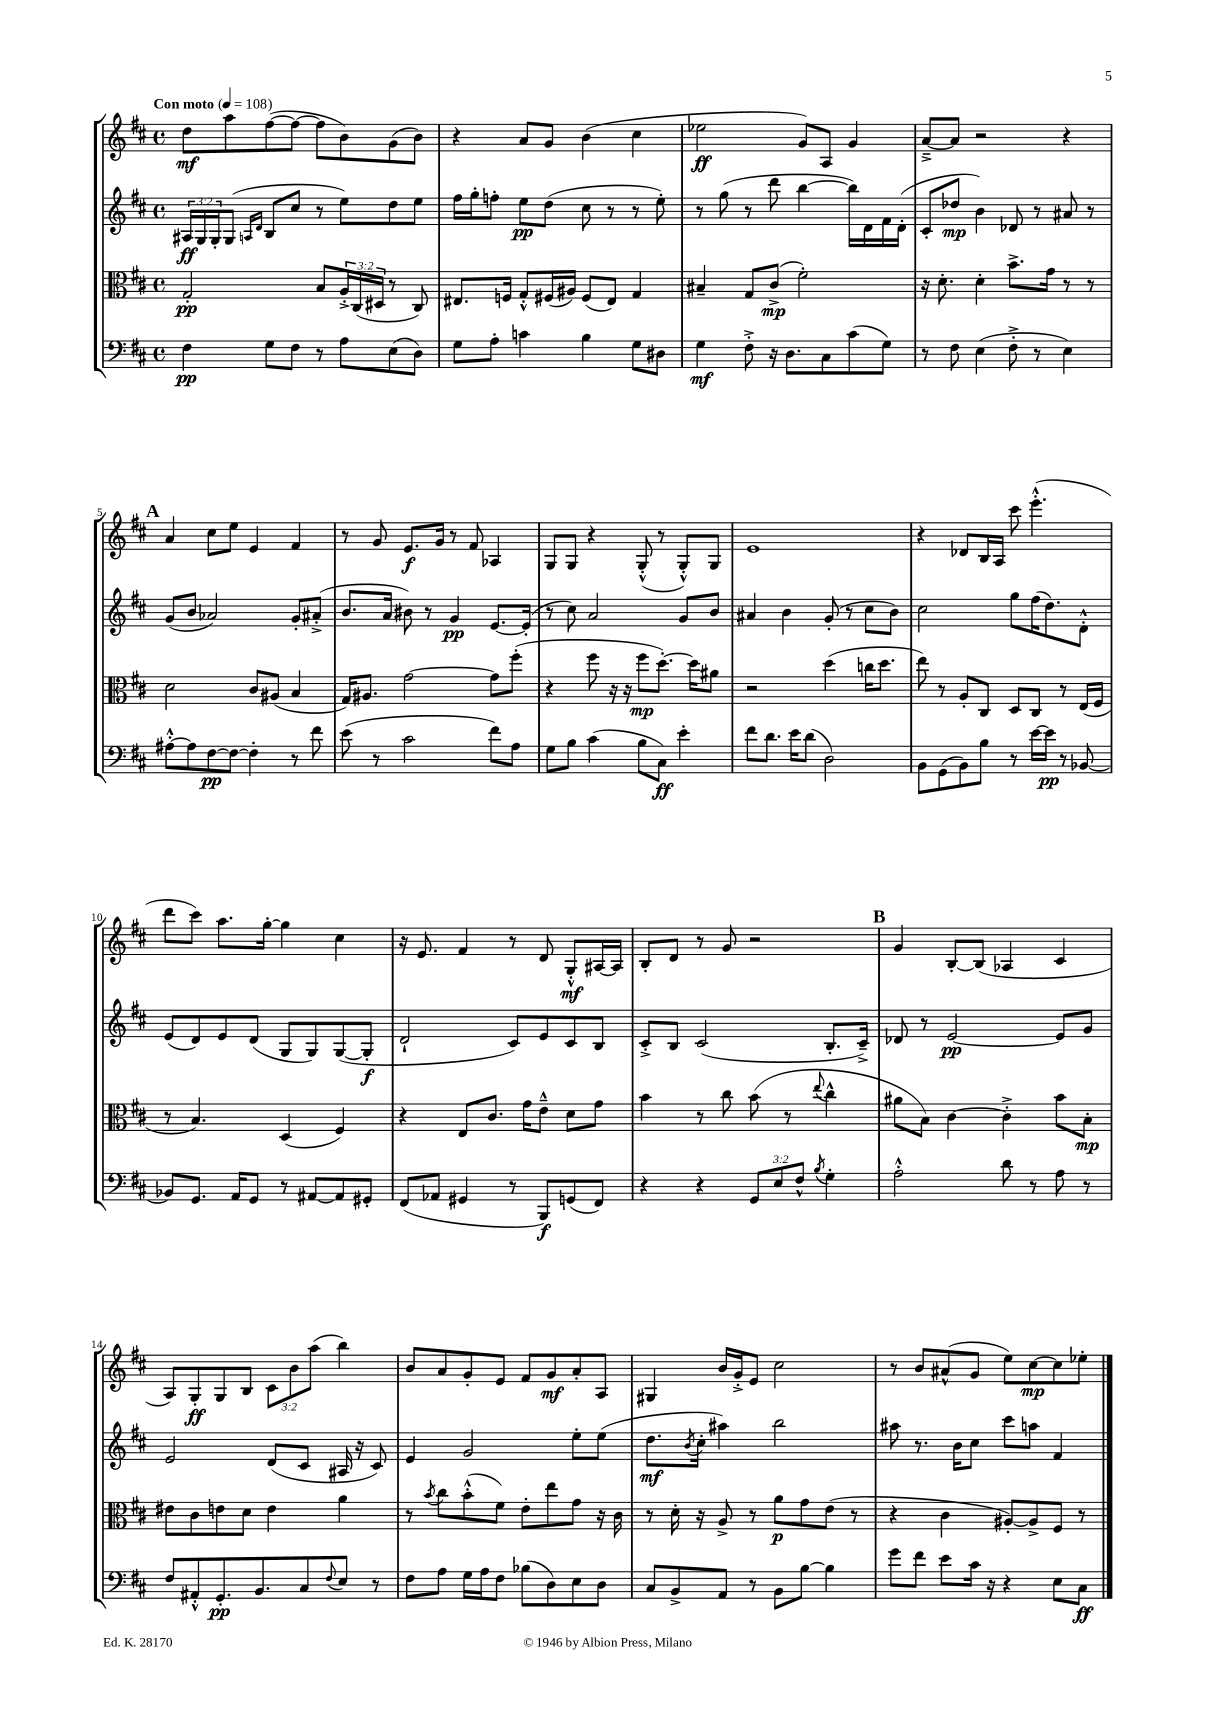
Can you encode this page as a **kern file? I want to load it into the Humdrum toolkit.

**kern	**kern	**kern	**kern
*staff4	*staff3	*staff2	*staff1
*clefF4	*clefC3	*clefG2	*clefG2
*k[f#c#]	*k[f#c#]	*k[f#c#]	*k[f#c#]
*M4/4	*M4/4	*M4/4	*M4/4
*met(c)	*met(c)	*met(c)	*met(c)
*MM108	*MM108	*MM108	*MM108
4F#\	2G'/	24A#/LL	8dd\L
.	.	24G/	.
.	.	24G'/J	.
.	.	(8G/J	8aa\
.	.	16qqA/LL	.
.	.	16qqd/JJ	.
8G\L	.	8B/L	([8ff#\
8F#\J	.	8cc#/J	8ff#\_J
8r	8B/L	8r	8ff#\]L
8A\L	24A'^/L	8ee\L)	8b\)
.	(24C#/	.	.
.	24D#/JJ	.	.
(8E\	8r	8dd\	(8g\
8D\J)	8C#/)	8ee\J	8b\J)
=	=	=	=
8G\L	8.E#/L	16ff#\LL	4r
.	.	16gg'\J	.
8A'\J	.	8ff'\J	.
.	16F/Jk	.	.
4c\	8G'^^/L	8ee\L	8a/L
.	(16F#/L	(8dd\J	8g/J
.	16A#/JJ)	.	.
4B\	(8F#/L	8cc#\	(4b\
.	8E#/J)	8r	.
8G\L	4G/	8r	4cc#\
8D#\J	.	8ee'\)	.
=	=	=	=
4G\	4B#~/	8r	2ee-\
.	.	(8gg\	.
8F#'^\	8G/L	8r	.
16r	(8c#^/J	8ddd\	.
8.D\L	.	.	.
.	2f#'\)	[4bb\	8g/L)
8C#\	.	.	8A/J
(8c#\	.	16bb\]LL)	4g/
.	.	16d\	.
8G\J)	.	16f#\	.
.	.	(16d'\JJ	.
=	=	=	=
8r	16r	8c#'/L	[8a~^/L
.	8.d'\	.	.
8F#\	.	8dd-/J	8a/]J
(4E\	4d'\	4b\)	2r
8F#'^\	8.b^\L	8d-/	.
8r	.	8r	.
.	16g\Jk	.	.
4E\)	8r	8a#/	4r
.	8r	8r	.
=	=	=	=
[8A#'^^\L	2d\	(8g/L	4a/
8A#\]	.	8b/J	.
[8F#\	.	2a-/)	8cc#\L
8F#\_J	.	.	8ee\J
4F#'\]	8c#/L	.	4e/
.	(8A#/J	.	.
8r	4B/	8g'/L	4f#/
8f#\	.	(8a#'^/J	.
=	=	=	=
(8e\	16G/LK)	8.b/L	8r
.	8.A#/J	.	.
8r	.	.	8g/
.	.	16a/Jk	.
2c#\	[2g\	8b#\)	8.e/L
.	.	8r	.
.	.	.	16g/Jk
.	.	4g/	8r
.	.	.	8f#/
8f#\L)	8g\]L	[8.e/L	4A-/
8A\J	(8ff#'\J	.	.
.	.	(16e'/]Jk	.
=	=	=	=
8G\L	4r	8r	8G/L
8B\J	.	8cc#\)	8G/J
(4c#\	8ff#\	2a/	4r
.	16r	.	.
.	16r	.	.
8B\L	8ff#\L	.	(8G'^^/
8C#\J)	[8.dd'\J)	.	8r
4e'\	.	8g/L	8G'^^/L)
.	16dd\]LK	.	.
.	8a#\J	8b/J	8G/J
=	=	=	=
8f#\L	2r	4a#/	1e
8.d\J	.	.	.
.	.	4b\	.
16e\LK	.	.	.
(8d\J	.	.	.
2D\)	(4dd\	(8g'/	.
.	.	8r	.
.	16cc\LK	8cc#\L	.
.	8.dd\J	.	.
.	.	8b\J)	.
=	=	=	=
8BB\L	8ee\)	2cc#\	4r
(8GG\	8r	.	.
8BB\)	8A'/L	.	8d-/L
8B\J	8C#/J	.	16B/L
.	.	.	16A/JJ
8r	8D/L	8gg\L	8ccc#\
[16e\LL	8C#/J	(16ff#\K	(4.eee'^^\
16e\]JJ	.	8.dd\)	.
8r	8r	.	.
[8BB-/	(16E/LL	8d'^^\J	.
.	16F#/JJ	.	.
=	=	=	=
8BB-/]L	8r	(8e/L	8ddd\L
8.GG/J	4.B/)	8d/)	8ccc#\J)
.	.	8e/	8.aa\L
16AA/LK	.	.	.
8GG/J	.	(8d/J	.
.	.	.	[16gg'\Jk
8r	(4D/	8G/L	4gg\]
[8AA#/L	.	8G/)	.
8AA#/]	4F#/)	([8G/	4cc#\
8GG#'/J	.	8G'/]J	.
=	=	=	=
(8FF#/L	4r	2d`/	16r
.	.	.	8.e/
8AA-/J	.	.	.
4GG#/	8E/L	.	4f#/
.	8.c#/J	.	.
8r	.	8c#/L)	8r
.	16g\LK	.	.
8BBB/L)	8e~^^\J	8e/	8d/
(8GG/	8d\L	8c#/	8G'^^/L
8FF#/J)	8g\J	8B/J	[16A#/L
.	.	.	16A#/]JJ
=	=	=	=
4r	4b\	8c#'^/L	8B'/L
.	.	8B/J	8d/J
4r	8r	(2c#/	8r
.	8cc#\	.	8g/
12GG/L	(8b\	.	2r
12E/	.	.	.
.	8r	.	.
12F#^^/J	.	.	.
8qB/	8qqee/	.	.
4G'\	4cc#^^\	8.B'/L	.
.	.	16c#~^/Jk)	.
=	=	=	=
2A'^^\	8a#\L	8d-/	4g/
.	8B\J)	8r	.
.	[4c#\	[2e/	[8B'/L
.	.	.	(8B/]J
8d\	4c#'^\]	.	4A-/
8r	.	.	.
8A\	8b\L	8e/]L	4c#/
8r	8B'\J	8g/J	.
=	=	=	=
8F#/L	8e#\L	2e/	8A/L)
8AA#'^^/	8c#\	.	8G'/
8.GG'/	8e\	.	8G/
.	8d\J	.	8B/J
8.BB/	.	.	.
.	4e\	(8d/L	12c#\L
.	.	.	12b\
8C#/	.	8c#/J	.
.	.	.	(12aa\J
8qqF#/	.	.	.
8E/J	4a\	16A#/	4bb\)
.	.	16r	.
8r	.	8c#/)	.
=	=	=	=
8F#\L	8r	4e/	8b/L
.	8qb/	.	.
8A\J	8cc#\L	.	8a/
16G\LL	(8b'^^\	2g/	8g'/
16A\J	.	.	.
8F#\J	8f#\J)	.	8e/J
(8B-\L	8e'\L	.	8f#/L
8D\)	8ee\	.	8g/
8E\	8g\J	8ee'\L	8a'/
8D\J	16r	(8ee\J	8A/J
.	16c#\	.	.
=	=	=	=
8C#/L	8r	8.dd\L	4G#/
8BB^/	16d'\	.	.
.	.	8qb/	.
.	16r	16cc#'\Jk	.
8AA/J	8A^/	4aa#\)	16b/LL
.	.	.	16g'^/J
8r	8r	.	8e/J
8BB\L	8a\L	2bb\	2cc#\
[8B\J	8g\	.	.
4B\]	(8e\J	.	.
.	8r	.	.
=	=	=	=
8g\L	4r	8aa#\	8r
8f#\J	.	8.r	8b/L
8e\L	4c#\	.	(8a#^^/
.	.	16b\LK	.
16c#\Jk	.	8cc#\J	8g/J
16r	.	.	.
4r	[8A#'/L)	8ccc#\L	8ee\L)
.	8A#^/]	8aa\J	[8cc#\
8E\L	8F#/J	4f#/	8cc#\]
8C#\J	8r	.	8ee-'\J
==	==	==	==
*-	*-	*-	*-
